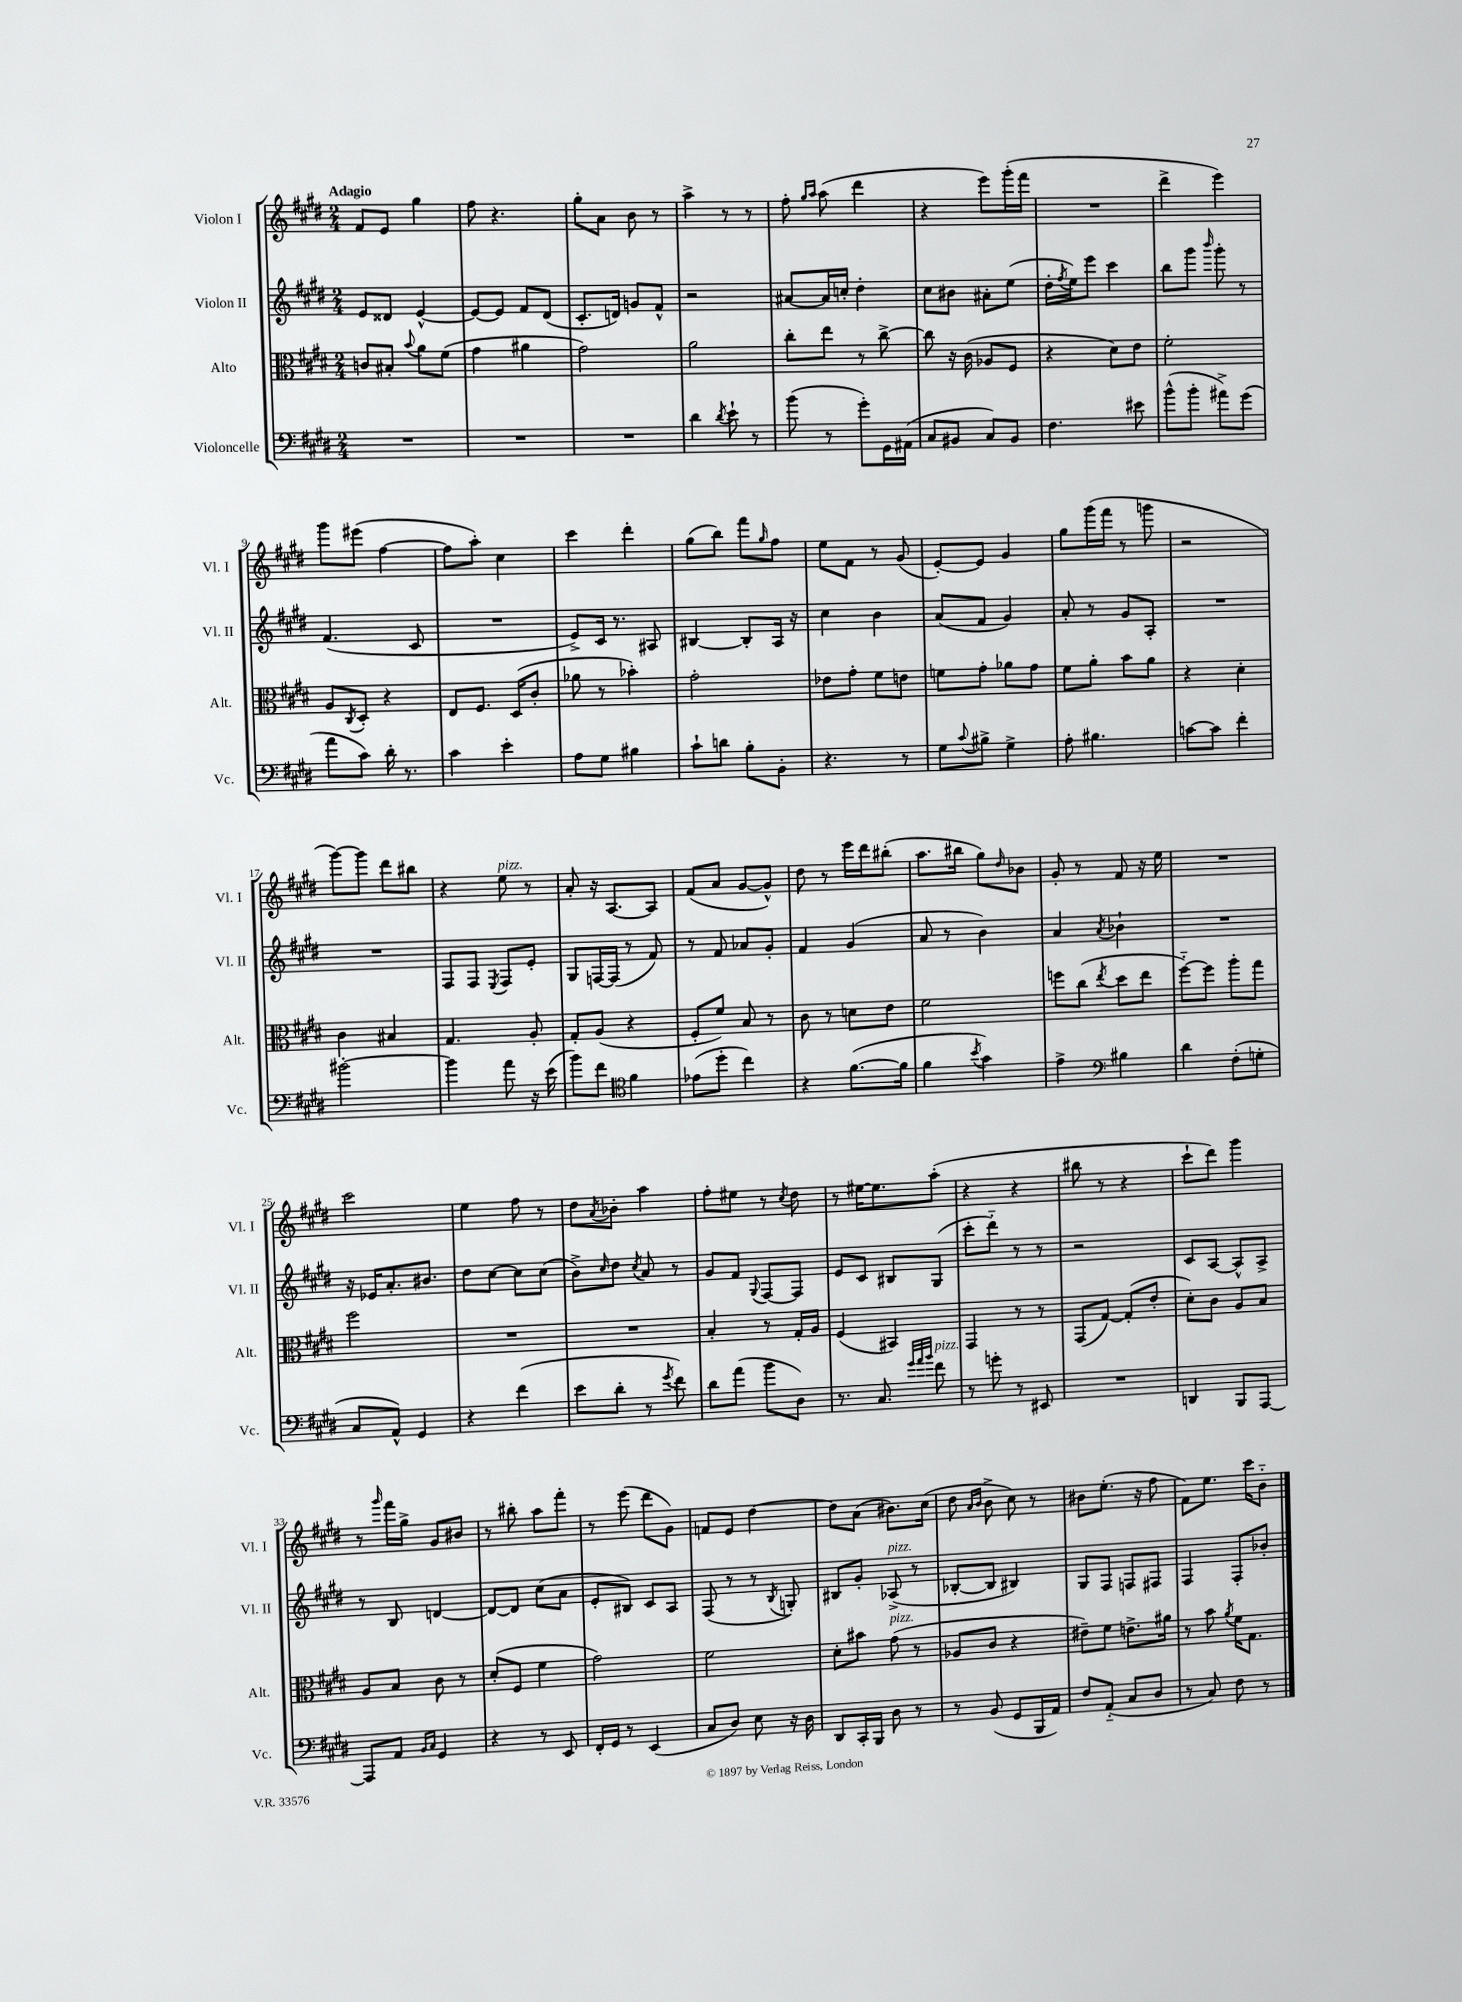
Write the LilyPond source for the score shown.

<<
\new StaffGroup <<
\new Staff = "s0" \with { instrumentName = "Violon I" shortInstrumentName = "Vl. I" } {
    \clef treble \key e \major \numericTimeSignature \time 2/4 \tempo "Adagio"
    fis'8 e'8 gis''4 |
    fis''8 r4. |
    gis''8-. a'8 b'8 r8 |
    a''4-> r8 r8 |
    fis''8-. \grace { gis''16 a''16 } a''8( dis'''4 |
    r4 e'''8) gis'''16-.( fis'''16 |
    R2 |
    dis'''4-> e'''4) |
    gis'''8 eis'''8( fis''4~ |
    fis''8 a''8-.) cis''4 |
    cis'''4 dis'''4-. |
    gis''8( b''8) fis'''8 \grace { gis''16 } fis''8 |
    e''8 fis'8 r8 gis'8( |
    e'8~-.) e'8 gis'4 |
    gis''8 gis'''16( fis'''16 r8 g'''8 |
    r2 |
    gis'''8~) gis'''8 dis'''8 bis''8 |
    r4 e''8^\markup { \italic "pizz." } r8 |
    a'8-. r16 a8.~ a8 |
    fis'8( a'8 gis'8~ gis'8-^) |
    dis''8 r8 e'''16 dis'''16 bis''8-.( |
    a''8. bis''16 gis''8) \grace { dis''16 } bes'8 |
    gis'8-. r8 fis'8 r16 e''16 |
    R2 |
    cis'''2 |
    e''4 fis''8 r8 |
    dis''8 \acciaccatura { a'8 } bes'8-. a''4 |
    fis''8-. eis''8 r8 \acciaccatura { cis''8 } dis''8 |
    r8 eis''16~ eis''8. a''8-.( |
    r4 r4 |
    bis''8 r8 r4 |
    cis'''8-! dis'''8) gis'''4 |
    r8 \grace { gis'''16 } fis'''16 gis''16-> gis'8 bis'8 |
    r8 bis''8-. a''8 fis'''8-. |
    r8 e'''8( dis'''8 gis'8) |
    f'8 e'8 dis''4~ |
    dis''8 a'8( bis'8.) cis''16( |
    dis''8 \grace { a'16 b'16 } b'8-> cis''8) r8 |
    bis'8 e''8.-.( r16 fis''8 |
    fis'8) e''8. cis'''16 b'8-_ \bar "|." |
}
\new Staff = "s1" \with { instrumentName = "Violon II" shortInstrumentName = "Vl. II" } {
    \clef treble \key e \major \numericTimeSignature \time 2/4
    e'8 disis'8 e'4~-^ |
    e'8~ e'8 fis'8 dis'8( |
    cis'8.-. d'16) g'8 fis'8-^ |
    r2 |
    ais'8~ ais'16 c''16-. dis''4-. |
    cis''8 bis'8 ais'8-. e''8( |
    dis''16-. \acciaccatura { fis''8 } e''16) e'''8 cis'''4 |
    b''8 gis'''8 \grace { b'''16 } gis'''8-. r8 |
    fis'4.( cis'8 |
    R2 |
    e'8->) cis'16 r8. ais8 |
    bis4~ bis8-. a16 r16 |
    cis''4 b'4 |
    a'8( fis'8 gis'4) |
    a'8-. r8 gis'8 a8-. |
    R2 |
    R2 |
    fis8 fis8 \acciaccatura { e8 } fis8 e'8-. |
    gis8 f16~ f16( r8 fis'8) |
    r8 fis'8 aes'8 gis'8-. |
    fis'4 gis'4( |
    a'8 r8 b'4) |
    a'4 \acciaccatura { a'8 } bes'4-! |
    R2 |
    r16 ees'16 a'8.-. bis'8. |
    dis''8 cis''8~ cis''8 cis''8( |
    b'8->) \grace { cis''16 } dis''8 \acciaccatura { cis''8 } a'8 r8 |
    gis'8 fis'8 \appoggiatura { gis8 } fis8~ fis8 |
    e'8 cis'8 bis8 gis8( |
    cis'''8-. dis'''8-_) r8 r8 |
    r2 |
    cis'8 a8~ a8-^ a8-> |
    r8 b8 d'4~ |
    d'8~ d'8 cis''8( a'8 |
    e'8-. bis8) cis'8 a8 |
    fis8( r8 r8 \acciaccatura { b8 } g8-.) |
    bis8 gis'8-. aes8->^\markup { \italic "pizz." }( r8 |
    bes8~-. bes8 bis4) |
    gis8 fis8 f8 fis8 |
    fis4 fis8-. bes'8-. \bar "|." |
}
\new Staff = "s2" \with { instrumentName = "Alto" shortInstrumentName = "Alt." } {
    \clef alto \key e \major \numericTimeSignature \time 2/4
    c'8 bis8-. \appoggiatura { b'8 } a'8 fis'8( |
    gis'4 ais'4 |
    gis'2) |
    a'2 |
    cis''8-. e''8 r8 cis''8~-> |
    cis''8 r16 cis'16( aes8 fis8 |
    r4 dis'8) e'8 |
    fis'2-. |
    a8 \acciaccatura { cis8 } dis8-. r4 |
    e8 fis8. dis16( cis'8-. |
    aes'8 r8 bes'4-.) |
    gis'2-. |
    ees'8 gis'8-. fis'8 e'8 |
    f'8 gis'8-. aes'8 gis'8 |
    fis'8 a'8-. b'8 a'8 |
    r4 dis'4-. |
    cis'4 bis4 |
    gis4. a8-. |
    gis8-. a8( r4 |
    fis8-. fis'8) b8 r8 |
    cis'8 r8 d'8 e'8 |
    fis'2 |
    f''8 cis''8( \acciaccatura { e''8 } dis''8 e''8 |
    fis''8~-_) fis''8 a''8-. gis''8 |
    fis''2 |
    R2 |
    R2 |
    b4-. r8 gis16-. a16 |
    fis4( bis,4) |
    gis,4 r8 r8 |
    gis,8( gis8~) gis8-.( e'8-. |
    dis'8-.) cis'8 a8 b8 |
    a8 b8 cis'8 r8 |
    dis'8-.( fis8 fis'4 |
    gis'2) |
    fis'2 |
    dis'8-. bis'8 gis'8^\markup { \italic "pizz." }( r8 |
    aes8 cis'8 r4 |
    eis'8--) fis'8 e'8.-> ais'16 |
    r8 b'8 \acciaccatura { a'8 } fis'16 gis8. \bar "|." |
}
\new Staff = "s3" \with { instrumentName = "Violoncelle" shortInstrumentName = "Vc." } {
    \clef bass \key e \major \numericTimeSignature \time 2/4
    R2 |
    R2 |
    R2 |
    dis'4 \acciaccatura { dis'8 } e'8-! r8 |
    b'8( r8 gis'8-.) gis,16 ais,16( |
    cis8 bis,8 cis8) bis,8 |
    fis4. eis'8 |
    b'8-^( b'8-. ais'8->) gis'8( |
    a'8 cis'8) dis'16-. r8. |
    cis'4 e'4-. |
    a8 gis8 bis4 |
    cis'8-! d'8 b8-. b,8-. |
    r4. r8 |
    gis8 \appoggiatura { cis'8 } bis8-> gis4-> |
    a8-. bis4. |
    c'8~ c'8 fis'4-. |
    bis'2~-. |
    bis'4 a'8 r16 e'16( |
    b'8) fis'8 \clef tenor fis'4 |
    ees'8( dis''8-. cis''4) |
    r4 fis'8.~( fis'16 |
    fis'4 \acciaccatura { b'8 } gis'4) |
    e'4-> \clef bass bis4 |
    dis'4 fis8-.( g8-. |
    cis8 a,8-^) gis,4 |
    r4 fis'4( |
    e'8 dis'8-. r8 \acciaccatura { gis'8 } fis'8) |
    dis'8 a'8( b'8 dis8) |
    r8. cis8. \grace { gis'32 a'32 b'32 } fis'8^\markup { \italic "pizz." } |
    r8 g'8-. r8 eis,8 |
    R2 |
    d,4 b,,8 a,,8~ |
    a,,8 a,8 \grace { b,16 cis16 } gis,4 |
    r4 r8 e,8 |
    fis,16-. gis,16 r8 e,4( |
    cis8 dis8) e8 r16 dis16 |
    dis,8 cis,16-. b,,16 dis8 r8 |
    r8 b,8( gis,8 b,,16 a,16) |
    fis8 a,8-_( cis8 dis8 |
    r8 cis8) fis8 r8 \bar "|." |
}
>>
>>
